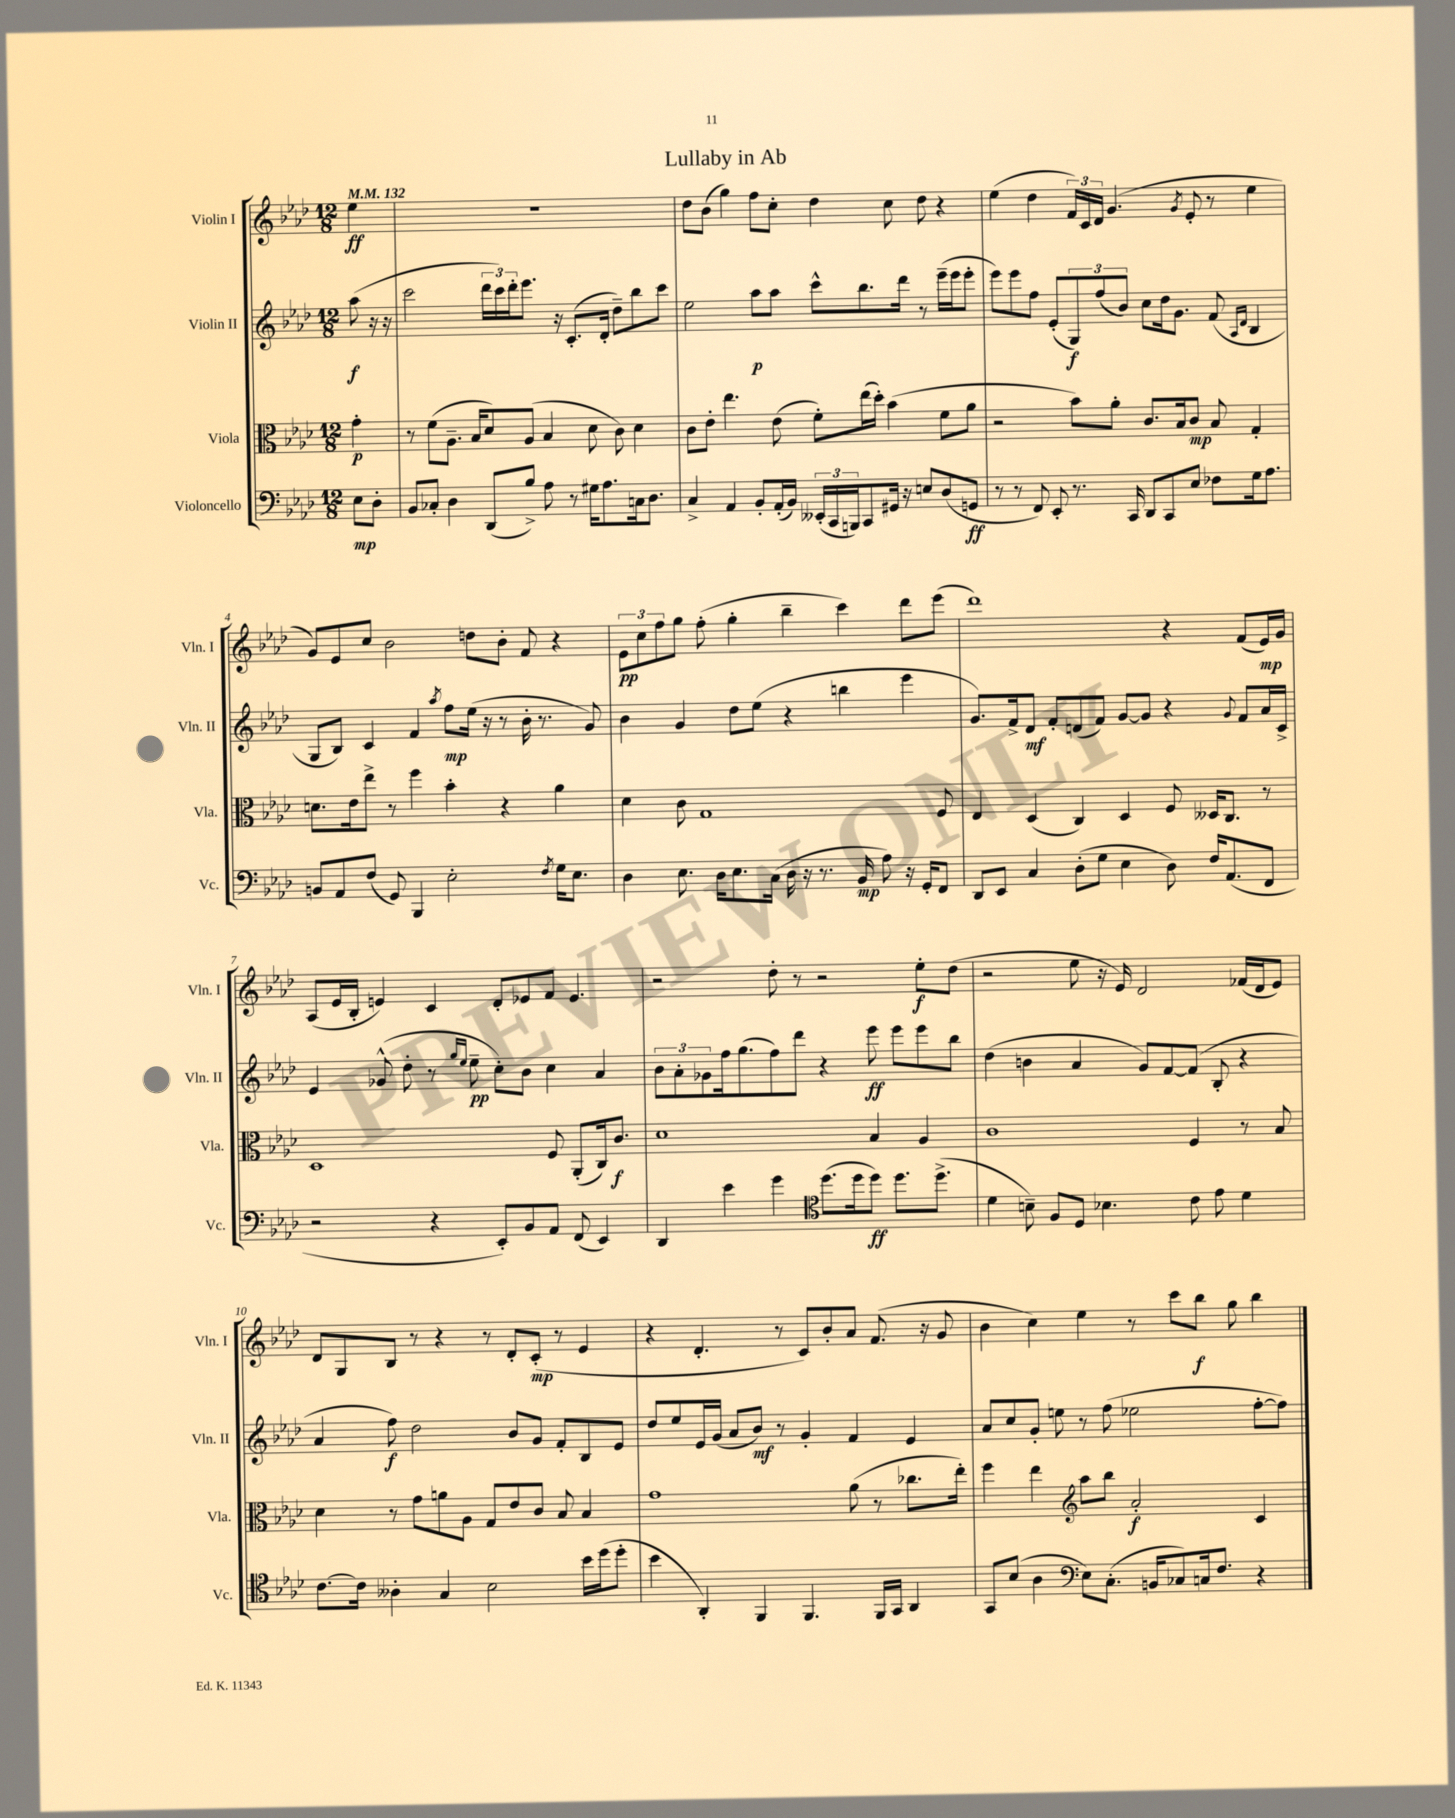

**kern	**dynam	**kern	**dynam	**kern	**dynam	**kern	**dynam
*part4	*part4	*part3	*part3	*part2	*part2	*part1	*part1
*staff4	*staff4	*staff3	*staff3	*staff2	*staff2	*staff1	*staff1
*I"Violoncello	*	*I"Viola	*	*I"Violin II	*	*I"Violin I	*
*I'Vc.	*	*I'Vla.	*	*I'Vln. II	*	*I'Vln. I	*
*clefF4	*	*clefC3	*	*clefG2	*	*clefG2	*
*k[b-e-a-d-]	*	*k[b-e-a-d-]	*	*k[b-e-a-d-]	*	*k[b-e-a-d-]	*
*M12/8	*	*M12/8	*	*M12/8	*	*M12/8	*
*MM132	*	*MM132	*	*MM132	*	*MM132	*
=	=	=	=	=	=	=	=
8E-\L	mp	4g'\	p	(8aa-\	f	4ee-\	ff
8D-'\J	.	.	.	16r	.	.	.
.	.	.	.	16r	.	.	.
=1	=1	=1	=1	=1	=1	=1	=1
8BB-/L	.	8r	.	2ccc\	.	1.r	.
8C-X'/J	.	(8f\L	.	.	.	.	.
4D-\	.	8.A-~\J	.	.	.	.	.
.	.	16B-/KL	.	.	.	.	.
(8DD-/L	.	8d-/)	.	24ddd-\LL	.	.	.
.	.	.	.	24ccc\)	.	.	.
.	.	.	.	24ddd-'\J	.	.	.
8B-^/J)	.	(8A-/J	.	8.eee-\J	.	.	.
8A-\	.	4B-/	.	.	.	.	.
.	.	.	.	16r	.	.	.
8r	.	.	.	(8.c'/L	.	.	.
16G#X\KL	.	8d-\	.	.	.	.	.
8.A-\	.	.	.	16d-'/Jk	.	.	.
.	.	8c\)	.	8dd-~\L)	.	.	.
16Cn\k	.	4d-\	.	8bb-\	.	.	.
8.D-\J	.	.	.	.	.	.	.
.	.	.	.	8ccc\J	.	.	.
=2	=2	=2	=2	=2	=2	=2	=2
4C^/	.	8c\L	.	2ee-\	.	8dd-\L	.
.	.	8e-'\J	.	.	.	(8b-\J	.
4AA-/	.	4.ee-\	.	.	.	4gg\)	.
8BB-'/L	.	.	.	8aa-\L	p	8ff\L	.
(16AA-'/L	.	(8e-\	.	8aa-\J	.	8cc'\J	.
16BB-/JJ)	.	.	.	.	.	.	.
(24EE--X'/LL	.	8f'\L)	.	8ccc^^\L	.	4dd-\	.
24CC/	.	.	.	.	.	.	.
24BBBn/J)	.	.	.	.	.	.	.
8CC/	.	(16ee-\L	.	8.bb-\	.	.	.
.	.	16dd-'\JJ)	.	.	.	.	.
16GG#X/Jk	.	(4b-\	.	.	.	8cc\	.
16r	.	.	.	16ddd-\Jk	.	.	.
8En/L	.	.	.	8r	.	8dd-\	.
(8D-/	.	8f\L	.	(16eee-~\LL	.	4r	.
.	.	.	.	16eee-\J	.	.	.
8GGn/J	ff	8a-\J	.	8eee-'\J	.	.	.
=3	=3	=3	=3	=3	=3	=3	=3
8r	.	2r	.	8eee-\L)	.	(4ee-\	.
8r	.	.	.	8eee-\	.	.	.
8FF/)	.	.	.	8ff\J	.	4dd-\	.
8EE-'/	.	.	.	(8e-'/L	.	.	.
8.r	.	8b-\L)	.	12G/)	f	24f/LL)	.
.	.	.	.	.	.	24c/	.
.	.	.	.	(12ff/	.	24d-/JJ	.
.	.	8a-'\J	.	.	.	(4.g/	.
.	.	.	.	12b-/J)	.	.	.
16CC/	.	.	.	.	.	.	.
8DD-/L	.	8.c/L	.	8cc\L	.	.	.
8CC/	.	.	.	16dd-\k	.	.	.
.	.	16B-/k	.	8.g\J	.	.	.
.	.	.	.	.	.	8qg/	.
8E-/J	.	8c/J	mp	.	.	8e-'/	.
8F-X\L	.	8B-/	.	(8f/	.	8r	.
.	.	.	.	16qqA-/LL	.	.	.
.	.	.	.	16qqd-/JJ	.	.	.
16G\k	.	4G'/	.	4B-/	.	4ee-\	.
8.A-\J	.	.	.	.	.	.	.
!!LO:LB:g=z
=4	=4	=4	=4	=4	=4	=4	=4
8BBn/L	.	8.dn\L	.	8G/L	.	8g/L)	.
8AA-/	.	.	.	8B-/J)	.	8e-/	.
.	.	16e-\k	.	.	.	.	.
(8F/J	.	8ee-^\J	.	4c/	.	8cc/J	.
8GG/)	.	8r	.	.	.	2b-\	.
4BBB-/	.	4ff\	.	4f/	.	.	.
.	.	.	.	8qaa-/	.	.	.
2E-'\	.	4b-'\	.	8ff\L	mp	.	.
.	.	.	.	(16ee-\Jk	.	8ddn\L	.
.	.	.	.	16r	.	.	.
.	.	4r	.	8r	.	8b-'\J	.
.	.	.	.	16b-'\	.	8f/	.
.	.	.	.	8.r	.	.	.
8qF/	.	.	.	.	.	.	.
16G\KL	.	4a-\	.	.	.	4r	.
8.E-\J	.	.	.	.	.	.	.
.	.	.	.	8g/)	.	.	.
=5	=5	=5	=5	=5	=5	=5	=5
4D-\	.	4d-\	.	4b-\	.	12e-\L	pp
.	.	.	.	.	.	12cc\	.
.	.	.	.	.	.	12ff\	.
8.E-\	.	8c\	.	4g/	.	8gg\J	.
.	.	1G	.	.	.	(8ff'\	.
16D-\KL	.	.	.	.	.	.	.
8.E-\	.	.	.	8dd-\L	.	4gg'\	.
.	.	.	.	(8ee-\J	.	.	.
(16C\Jk	.	.	.	.	.	.	.
16D-\	.	.	.	4r	.	4bb-~\	.
16r	.	.	.	.	.	.	.
8.r	.	.	.	.	.	.	.
.	.	.	.	4bbn\	.	4ccc\)	.
16BB-/	mp	.	.	.	.	.	.
8A-\)	.	.	.	.	.	.	.
16r	.	.	.	4eee-\	.	8ddd-\L	.
16GG'/KL	.	.	.	.	.	.	.
8FF/J	.	8F/	.	.	.	(8eee-\J	.
=6	=6	=6	=6	=6	=6	=6	=6
8DD-/L	.	4E-/	.	8.g/L)	.	1ddd-)	.
8EE-/J	.	.	.	.	.	.	.
.	.	.	.	16f^/k	.	.	.
4C/	.	(4D-/	.	8d-/J	mf	.	.
.	.	.	.	8f'/L	.	.	.
(8D-'\L	.	4C/)	.	(8dn/	.	.	.
8G\J	.	.	.	8f/J)	.	.	.
4E-\	.	4D-/	.	[8g/L	.	.	.
.	.	.	.	8g/J]	.	.	.
8D-\)	.	8F/	.	4r	.	4r	.
16F/KL	.	16D--X/KL	.	.	.	.	.
(8.AA-/	.	8.C/J	.	.	.	.	.
.	.	.	.	8qqg/	.	.	.
.	.	.	.	8f/L	.	(8f/L	.
8FF/J	.	8r	.	16a-/L	.	16e-/L)	mp
.	.	.	.	16c^/JJ	.	16g/JJ	.
!!LO:LB:g=z
=7	=7	=7	=7	=7	=7	=7	=7
2r	.	1D-	.	4e-/	.	(8A-/L	.
.	.	.	.	.	.	16e-/L	.
.	.	.	.	.	.	16B-'/JJ	.
.	.	.	.	(8g-X^^/	.	4en/)	.
.	.	.	.	8dd-'\	.	.	.
4r	.	.	.	8r	.	4c/	.
.	.	.	.	16qqgg/LL	.	.	.
.	.	.	.	16qqee-/JJ	.	.	.
.	.	.	.	8ee-~\	pp	.	.
8EE-'/L)	.	.	.	8cc'\L)	.	8d-'/L	.
8BB-/	.	.	.	8b-\J	.	8e-X/	.
8AA-/J	.	8F/	.	4cc\	.	8f/J	.
(8FF/	.	(8AA-'/L	.	.	.	4.e-/	.
4EE-/)	.	16C/k)	.	4a-/	.	.	.
.	.	8.c/J	f	.	.	.	.
=8	=8	=8	=8	=8	=8	=8	=8
4DD-/	.	1d-	.	12b-\L	.	2r	.
.	.	.	.	12a-'\	.	.	.
.	.	.	.	12g-X\	.	.	.
4e-\	.	.	.	16ff\k	.	.	.
.	.	.	.	(8.gg\	.	.	.
4g\	.	.	.	8ff\)	.	8dd-'\	.
.	.	.	.	8ddd-\J	.	8r	.
*clefC4	*	*	*	*	*	*	*
(8.dd-\L	.	.	.	4r	.	2r	.
16dd-\k	.	.	.	.	.	.	.
8dd-\J)	ff	4B-/	.	8eee-\	ff	.	.
8.dd-\L	.	.	.	8eee-\L	.	.	.
.	.	4A-/	.	8eee-\	.	8ee-'\L	f
(8.dd-^\J	.	.	.	.	.	.	.
.	.	.	.	8bb-\J	.	(8dd-\J	.
=9	=9	=9	=9	=9	=9	=9	=9
4d-\	.	1c	.	(4dd-\	.	2r	.
8Bn~\)	.	.	.	4bn\	.	.	.
8F/L	.	.	.	.	.	.	.
8D-/J	.	.	.	4a-/	.	8ee-\	.
4.B-X\	.	.	.	.	.	16r	.
.	.	.	.	.	.	16e-/)	.
.	.	.	.	8g/L)	.	2d-/	.
.	.	.	.	[8f/	.	.	.
8c\	.	4F/	.	(8f/J]	.	.	.
8e-\	.	.	.	8B-'/	.	.	.
4d-\	.	8r	.	4r	.	(16f-X/LL	.
.	.	.	.	.	.	16d-/J	.
.	.	8B-/	.	.	.	8e-/J)	.
!!LO:LB:g=z
=10	=10	=10	=10	=10	=10	=10	=10
[8.c\L	.	4d-\	.	4a-/	.	8d-/L	.
.	.	.	.	.	.	8G/	.
16c\Jk]	.	.	.	.	.	.	.
4A--X'\	.	8r	.	8ff\)	f	8B-/J	.
.	.	8g\L	.	2dd-\	.	8r	.
4G/	.	8an\	.	.	.	4r	.
.	.	8A-\J	.	.	.	.	.
2B-\	.	8G/L	.	.	.	8r	.
.	.	8e-/	.	8b-/L	.	8d-'/L	.
.	.	8c/J	.	8g/J	.	(8c'/J	mp
.	.	8B-/	.	8f'/L	.	8r	.
16b-\LL	.	4B-/	.	8B-/	.	4e-/	.
(16dd-\J	.	.	.	.	.	.	.
8dd-'\J	.	.	.	8e-/J	.	.	.
=11	=11	=11	=11	=11	=11	=11	=11
4b-\	.	1g	.	8dd-/L	.	4r	.
.	.	.	.	8ee-/	.	.	.
4AA-'/)	.	.	.	16e-/L	.	4.d-'/	.
.	.	.	.	(16g/JJ	.	.	.
.	.	.	.	8a-/L	.	.	.
4FF/	.	.	.	8b-/J)	mf	.	.
.	.	.	.	8r	.	8r	.
4.FF/	.	.	.	4g'/	.	8c/L)	.
.	.	.	.	.	.	8b-'/	.
.	.	(8a-\	.	4f/	.	8a-/J	.
16FF/LL	.	8r	.	.	.	(8.f/	.
16GG/JJ	.	.	.	.	.	.	.
4AA-/	.	8.cc-X\L	.	4e-/	.	.	.
.	.	.	.	.	.	16r	.
.	.	.	.	.	.	8g/	.
.	.	16ee-'\Jk)	.	.	.	.	.
=12	=12	=12	=12	=12	=12	=12	=12
8GG/L	.	4ff\	.	8a-/L	.	4b-\	.
(8B-/J	.	.	.	8cc/	.	.	.
4A-\	.	4ee-\	.	8g'/J	.	4cc\)	.
.	.	.	.	8een\	.	.	.
*clefF4	*	*clefG2	*	*	*	*	*
8E-\L)	.	8aa-\L	.	8r	.	4ee-\	.
(8.C'\J	.	8bb-\J	.	(8ff\	.	.	.
.	.	2a-'/	f	2ee-X\	.	8r	.
16BBn/KL	.	.	.	.	.	.	.
8C-X/)	.	.	.	.	.	8ccc\L	.
16Cn/k	.	.	.	.	.	8bb-\J	f
8.F/J	.	.	.	.	.	.	.
.	.	.	.	.	.	8gg\	.
4r	.	4c/	.	[8ff'\L	.	4bb-\	.
.	.	.	.	8ff\J])	.	.	.
==	==	==	==	==	==	==	==
*-	*-	*-	*-	*-	*-	*-	*-
